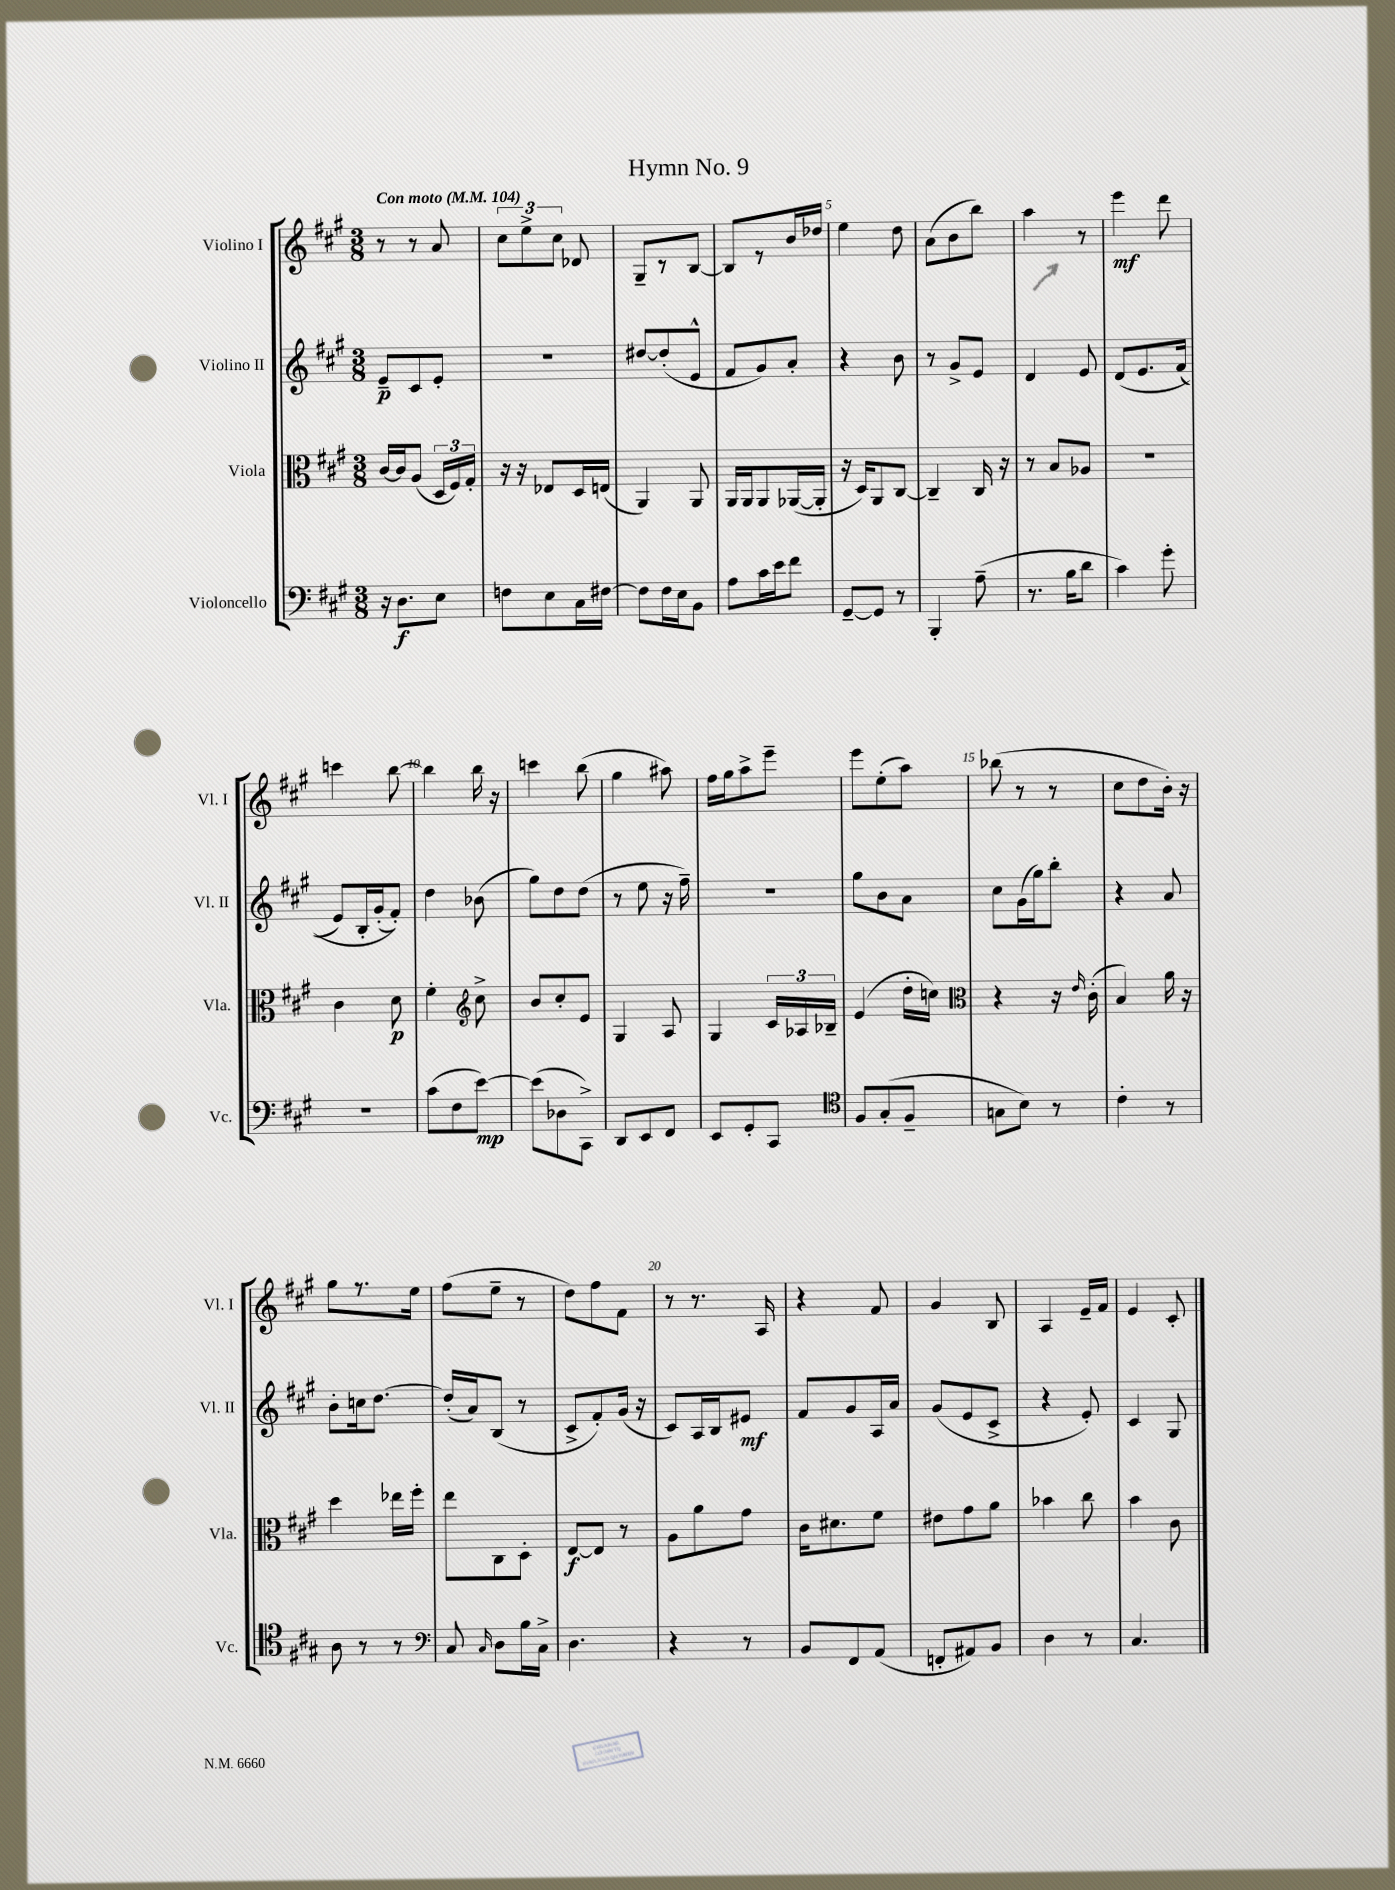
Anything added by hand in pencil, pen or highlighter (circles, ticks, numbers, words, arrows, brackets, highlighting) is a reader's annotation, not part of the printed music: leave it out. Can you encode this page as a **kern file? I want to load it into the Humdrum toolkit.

**kern	**kern	**kern	**kern
*staff4	*staff3	*staff2	*staff1
*clefF4	*clefC3	*clefG2	*clefG2
*k[f#c#g#]	*k[f#c#g#]	*k[f#c#g#]	*k[f#c#g#]
*M3/8	*M3/8	*M3/8	*M3/8
*MM104	*MM104	*MM104	*MM104
16r	[16c#	8e~	8r
8.D	16c#]	.	.
.	(8A	8c#	8r
8E	24D	8e'	8a
.	24F#)	.	.
.	24G#'	.	.
=	=	=	=
8F	16r	4.r	12cc#
.	16r	.	.
.	.	.	12ee^
8E	8E-	.	.
.	.	.	12cc#
16C#	16D	.	8d-
[16F#	(16E	.	.
=	=	=	=
8F#]	4AA)	[8dd#	8G#~
16F#	.	(8dd#']	8r
16E	.	.	.
8BB	8AA	8e^^	[8B
=	=	=	=
8A	16AA	8f#	8B]
.	16AA	.	.
16c#	8AA	8g#)	8r
16e	.	.	.
8f#	([16AA-	8a'	16b
.	16AA-']	.	16dd-
=	=	=	=
[8GG#~	16r	4r	4ee
.	16D)	.	.
8GG#]	8AA	.	.
8r	[8C#	8b	8dd
=	=	=	=
4BBB'	4C#~]	8r	(8a
.	.	8g#^	8b
(8A~	16C#	8e	8bb)
.	16r	.	.
=	=	=	=
8.r	8r	4d	4aa
.	8B	.	.
16B	.	.	.
8d	8A-	8e	8r
=	=	=	=
4c#)	4.r	&(8d	4eee
.	.	8.e	.
8g#'	.	.	8ddd
.	.	(16f#	.
=	=	=	=
4.r	4c#	8e)	4ccc
.	.	16B'	.
.	.	(16g#'	.
.	8d	8f#')&)	[8bb
=	=	=	=
(8c#	4f#'	4dd	4bb]
8F#	.	.	.
*	*clefG2	*	*
[8e)	8cc#^	(8b-	16bb
.	.	.	16r
=	=	=	=
(8e]	8b	8gg#)	4ccc
8D-	8cc#'	8dd	.
8CC#^)	8e	(8dd	(8bb
=	=	=	=
8DD	4G#	8r	4gg#
8EE	.	8ee	.
8FF#	8A	16r	8aa#)
.	.	16ff#~)	.
=	=	=	=
8EE	4G#	4.r	16ff#
.	.	.	16gg#
8GG#'	.	.	8aa^
8CC#	24c#	.	8eee~
.	24A-	.	.
.	24B-~	.	.
=	=	=	=
*clefC4	*	*	*
8F#	(4e	8gg#	8eee
(8G#'	.	8b	(8ee'
8F#~	16dd'	8a	8aa)
.	16cc)	.	.
=	=	=	=
*	*clefC3	*	*
8G	4r	8cc#	(8bb-
8B)	.	(16g#	8r
.	.	16gg#)	.
8r	16r	8bb'	8r
.	16qqe	.	.
.	(16c#'	.	.
=	=	=	=
4c#'	4B)	4r	8cc#
.	.	.	8dd
8r	16a	8a	16b')
.	16r	.	16r
=	=	=	=
8A	4dd	8b'	8gg#
8r	.	16cc	8.r
.	.	[8.dd	.
8r	16ee-	.	.
.	16ff#'	.	16ee
=	=	=	=
*clefF4	*	*	*
8C#	8ee	(16dd']	(8ff#
.	.	16a)	.
16qqC#	.	.	.
8D	8C#	(8B	8ee~
16B	8D'	8r	8r
16C#^	.	.	.
=	=	=	=
4.D	[8E	8c#^	8dd)
.	8E]	8f#')	8ff#
.	8r	(16g#	8f#
.	.	16r	.
=	=	=	=
4r	8A	8c#)	8r
.	8a	16A	8.r
.	.	16B	.
8r	8g#	8e#	.
.	.	.	16A
=	=	=	=
8BB	16c#	8f#	4r
.	8.d#	.	.
8FF#	.	8g#	.
(8AA	8f#	16A	8f#
.	.	16a	.
=	=	=	=
8FF'	8e#	(8g#	4g#
8AA#)	8g#	8e	.
8BB	8a	8c#^	8B
=	=	=	=
4D	4b-	4r	4A
8r	8cc#	8e')	16e~
.	.	.	16f#
=	=	=	=
4.C#	4b	4c#	4e
.	8c#	8G#	8c#'
==	==	==	==
*-	*-	*-	*-
